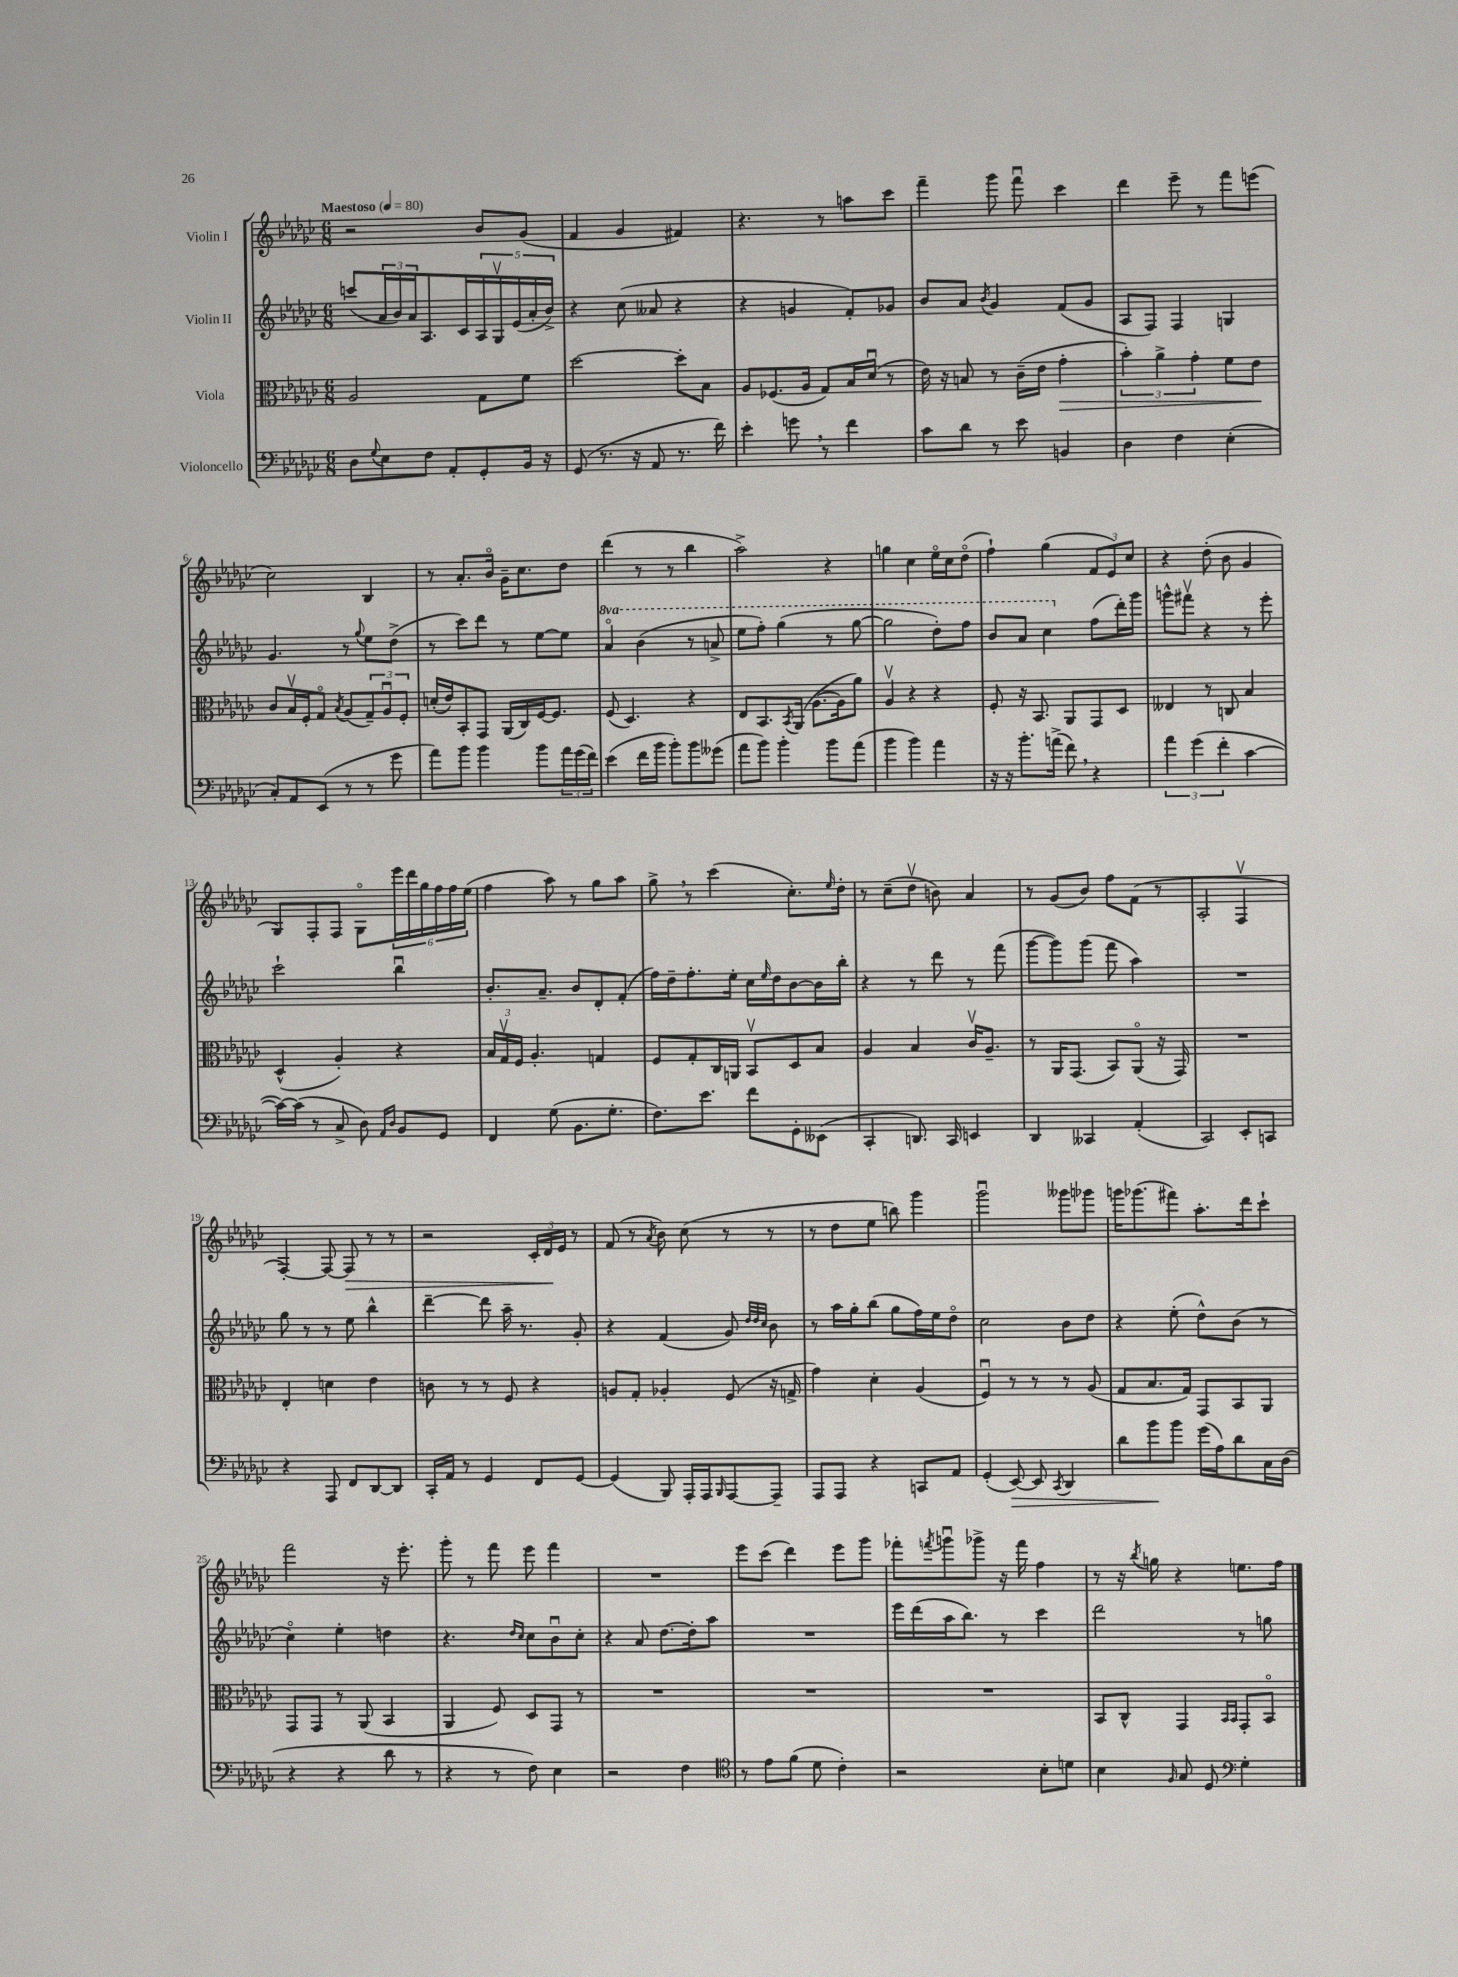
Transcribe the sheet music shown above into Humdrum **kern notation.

**kern	**kern	**kern	**kern
*staff4	*staff3	*staff2	*staff1
*clefF4	*clefC3	*clefG2	*clefG2
*k[b-e-a-d-g-c-]	*k[b-e-a-d-g-c-]	*k[b-e-a-d-g-c-]	*k[b-e-a-d-g-c-]
*M6/8	*M6/8	*M6/8	*M6/8
*MM80	*MM80	*MM80	*MM80
8D-	2A-	(8ccc	2r
8qqG-	.	.	.
8E-	.	24a-	.
.	.	24b-)	.
.	.	24a-	.
8F	.	8.A-	.
8AA-'	.	.	.
.	.	16c-	.
8GG-'	8G-	20A-	8b-
.	.	20G-v	.
.	.	(20e-	.
16BB-	8f	.	(8g-
.	.	20a-'	.
16r	.	.	.
.	.	20b-^)	.
=	=	=	=
(8GG-	[2dd-	4r	4f
8.r	.	.	.
.	.	(8cc-	4g-
16r	.	.	.
8AA-	.	8a--	.
8.r	8dd-']	4r	4f#)
.	8B-	.	.
16f)	.	.	.
=	=	=	=
4e-'	8A-	4r	4.r
.	(8.F-	.	.
8g	.	4g	.
.	16A-	.	.
8r	8G-)	.	8r
4f	16B-	8f')	8aa
.	(16d-u	.	.
.	8r	8g-	8ccc-
=	=	=	=
8c-	16e-)	8b-	4fff~
.	16r	.	.
8d-	8B	8a-	.
.	.	8qb-	.
8r	8r	4g-	8ggg-
8e-	(16c-~	.	8fffu
.	16e-	.	.
4BB	4g-'	(8f	4ccc-
.	.	8g-	.
=	=	=	=
4D-	6b-')	8A-	4ddd-
.	.	8F)	.
.	6a-^	.	.
4F	.	4F	8eee-~
.	6g-'	.	.
.	.	.	8r
(4E-'	8f	4G	8fff
.	8e-	.	(8eee
=	=	=	=
8C-')	8c-	4.g-	2cc-)
8AA-	16B-v	.	.
.	16F'	.	.
(8EE-	8G-o	.	.
.	8qB-	.	.
8r	(8A-	8r	.
.	.	8qqgg-	.
8r	12G-~)	8ee-	4B-
.	12A-u	.	.
8g-	.	(8dd-^	.
.	12F'	.	.
=	=	=	=
8a-)	(16d'	8r	8r
.	16e-)	.	.
8b-	8BB-'	8ccc-)	8.a-'
4b-	8GG-	8ddd-	.
.	.	.	16b-o
.	(16AA-	8r	16g-~
.	16C-)	.	8.cc-
8b-	[16F	[8ee-	.
.	8.F]	.	.
24a-	.	8ee-]	8dd-
(24g-	.	.	.
24f)	.	.	.
=	=	=	=
(4e-	(8F	4aa-o	(4ddd-
.	4.D-)	.	.
16f	.	(4bb-	8r
16b-	.	.	.
8b-')	.	.	8r
8b-	4r	8r	4bb-
(8g--	.	8aa^	.
=	=	=	=
8a-	8E-	8eee-	2aa-^)
8b-)	8.BB-	8fff')	.
4b-'	.	(4ggg-	.
.	8qBB-	.	.
.	(16AA-	.	.
.	[8.A-	.	.
8b-	.	8r	4r
.	16A-]	.	.
(8a-	8a-)	[8ggg-	.
=	=	=	=
4b-	4A-v	2ggg-]	4gg
4b-)	4r	.	4cc-
4a-	4r	8ddd-')	16ee-o
.	.	.	16cc-
.	.	8fff	(8dd-o
=	=	=	=
16r	8F'	8bb-	4ff`)
16r	.	.	.
8.b-'	16r	8aa-	.
.	8.BB-	.	.
.	.	4ccc-	(4gg-
(16a^	.	.	.
8f)	8AA-	.	.
4r	8GG-	(8ff	12f
.	.	.	12e-)
.	8D-	16ddd-')	.
.	.	.	12cc-
.	.	16ggg-	.
=	=	=	=
6a-	4E--	8ggg^^	4r
.	.	8fff#v	.
(6g-	.	.	.
.	8r	4r	(8dd-'
6f'	.	.	.
.	8C	.	8b-
[4c-	4B-	8r	4g-
.	.	8eee-'	.
=	=	=	=
16c-_)	(4D-^^	2ccc-`	8G-)
(16c-]	.	.	.
8r	.	.	8F'
8C-^	4A-')	.	8F
8D-)	.	.	8G-o
16qqAA-	.	.	.
16qqD-	.	.	.
8BB-	4r	4bb-u	24eee-
.	.	.	24ddd-
.	.	.	24gg-
8GG-	.	.	24ff
.	.	.	24ff
.	.	.	(24ee-
=	=	=	=
4FF	24B-	8.b-'	4ff
.	24G-v	.	.
.	24F	.	.
.	4.A-'	.	.
.	.	8.a-~	.
(8G-	.	.	8aa-)
8.BB-	.	8b-	8r
.	4G	8d-'	8gg-
8.G-'	.	.	.
.	.	(8f'	8aa-
=	=	=	=
8.F)	8F	16ff)	8gg-^
.	.	16dd-~	.
.	8G-'	8.ff'	8r
8.e-	.	.	.
.	16C-	.	(4ccc-
.	16AA	16ee-'	.
8f	8BB-v	16cc-	.
.	.	16qqee-	.
.	.	16dd-	.
8GG-'	8D-	[8b-	8.cc-')
(8EE--	8B-	16b-]	.
.	.	.	16qqee-
.	.	16bb-'	16dd-'
=	=	=	=
4CC-'	4A-	4r	8r
.	.	.	(8cc-~
8.DD)	4B-	8r	8dd-v
.	.	8ddd-	8b)
16CC-	.	.	.
4EE	16c-v	8r	4a-
.	8.A-~	.	.
.	.	(8fff	.
=	=	=	=
4DD-	8r	[8ggg-	8r
.	16AA-	8ggg-])	(8g-
.	(8.GG-	.	.
4CC--	.	(8ggg-	8b-)
.	8BB-)	8fff	8ff
(4AA-'	(8AA-o	4aa-)	(8f
.	16r	.	8r
.	16GG-)	.	.
=	=	=	=
2CC-)	2.r	2.r	2A-'
8EE-'	.	.	4Fv
8CC	.	.	.
=	=	=	=
4r	4E-'	8gg-	[4F')
.	.	8r	.
8AAA-	4d	8r	8F_
8FF	.	8ee-	8F]
[8DD-	4e-	4bb-^^	8r
8DD-]	.	.	8r
=	=	=	=
16CC-'	8c	[4ddd-~	2r
16AA-	.	.	.
8r	8r	.	.
4GG-	8r	8ddd-]	.
.	8F	16aa-~	.
.	.	8.r	.
8FF	4r	.	24c-'
.	.	.	24d-
.	.	.	24e-
[8GG-	.	8g-'	8r
=	=	=	=
(4GG-]	8A	4r	(8f
.	8G-'	.	8r
.	.	.	8qa-
8BBB-)	4A-'	(4f	8b-)
16AAA-'	.	.	(8cc-
16AAA-	.	.	.
16qqBBB-	.	.	.
[8AAA-	(8F	8g-)	8r
.	.	32qqdd-	.
.	.	32qqdd-	.
.	.	32qqcc-	.
8AAA-~]	16r	8b-	8r
.	16G^	.	.
=	=	=	=
8AAA-	4g-)	8r	8r
8AAA-	.	16aa-	8dd-
.	.	16gg-'	.
4r	4d-'	(8bb-	8ee-
.	.	8gg-	8bb)
8CC	(4A-	16ff)	4ggg-
.	.	16ee-	.
8AA-	.	8dd-o	.
=	=	=	=
(4GG-'	4Fu)	2cc-	2ggg-u
[8EE-)	8r	.	.
8EE-]	8r	.	.
8qCC-	.	.	.
4DD-	8r	8b-	8ggg--
.	(8A-	8dd-	8ggg-
=	=	=	=
8d-	8G-	4r	16ggg
.	.	.	(8.ggg-
8b-	8.B-	.	.
8b-	.	(8ee-'	8fff#)
.	16G-)	.	.
(16g-	8GG-	8dd-^^)	8.aa-'
16A-)	.	.	.
8d-	8BB-	(8b-	.
.	.	.	16ddd-
16C-	8AA-	8r	8ccc-`
(16D-	.	.	.
=	=	=	=
4r	8GG-	4cc-o)	2fff
.	8GG-	.	.
4r	8r	4ee-'	.
.	(8AA-	.	.
8d-	4BB-	4dd	16r
.	.	.	8.eee-'
8r	.	.	.
=	=	=	=
4r	4AA-	4.r	8ggg-'
.	.	.	8r
8r	8F)	.	8fff
.	.	16qqdd-	.
.	.	16qqcc-	.
8F)	8D-	8cc-	8eee-
4E-	8GG-	8b-u	4fff
.	8r	8cc-'	.
=	=	=	=
2r	2.r	4r	2.r
.	.	8a-	.
.	.	[8.dd-	.
4F	.	.	.
.	.	16dd-']	.
.	.	8aa-	.
=	=	=	=
*clefC4	*	*	*
8r	2.r	2.r	8eee-
8e-	.	.	(8ccc-
(8f	.	.	4ddd-)
8d-	.	.	.
4c-')	.	.	8eee-
.	.	.	8ggg-
=	=	=	=
2r	2.r	16eee-	8fff-'
.	.	(16ddd-	.
.	.	.	8qfff
.	.	16aa-	8gggu
.	.	8.bb-)	.
.	.	.	8ggg-^
.	.	8r	16r
.	.	.	16fff
8B-'	.	4ccc-	4ff
8d	.	.	.
=	=	=	=
4B-	8BB-	2ddd-	8r
.	8C-^^	.	16r
.	.	.	8qbb-
.	.	.	16gg
16qqF	.	.	.
8G-	4GG-	.	4r
8D-	.	.	.
*clefF4	*	*	*
.	16qqBB-	.	.
.	16qqBB-	.	.
4G-'	8GG-'	8r	8.ee
.	8BB-o	8gg	.
.	.	.	16ff
==	==	==	==
*-	*-	*-	*-
